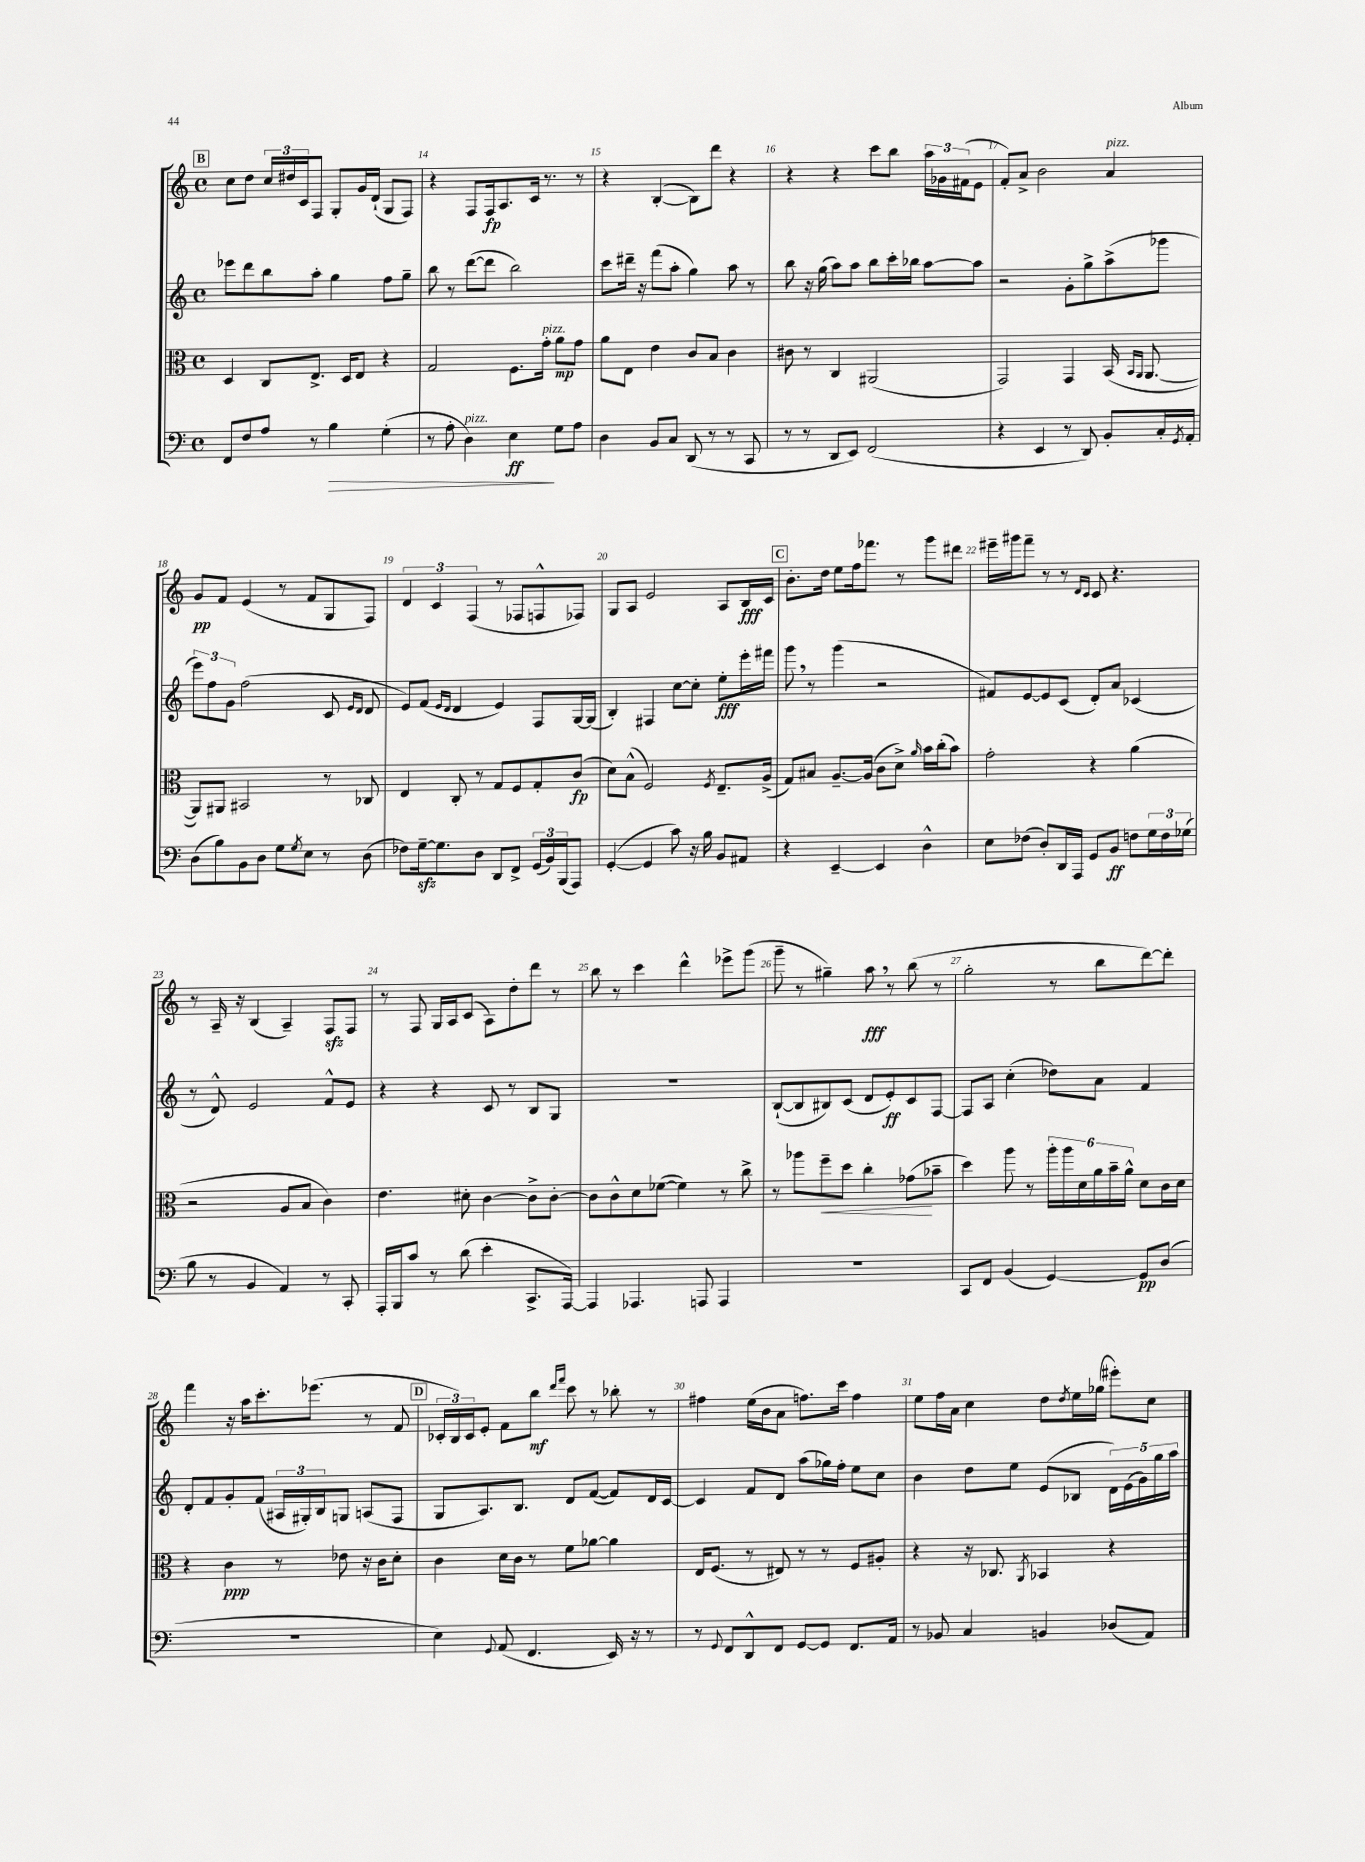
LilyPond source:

<<
\new StaffGroup <<
\new Staff = "s0" {
    \clef treble \key c \major \defaultTimeSignature \time 4/4
    \mark \markup { \box "B" } c''8 d''8 \tuplet 3/2 { c''16 dis''16 c'16 } f8 g8-. g'16 d'16-!( g8 f8) |
    r4 f8 f16\fp a8. c'16 r8. r8 |
    r4 b4~-.( b8) d'''8 r4 |
    r4 r4 c'''8 b''8 \tuplet 3/2 { a''16 ges'16 fis'16( } e'8 |
    f'8-.) a'8-> b'2 a'4^\markup { \italic "pizz." } |
    g'8\pp f'8 e'4( r8 f'8 g8 f8) |
    \tuplet 3/2 { d'4 c'4 f4( } r8 fes8 f8-^ fes8) |
    g8 a8 e'2 a8 b16\fff c'16 |
    \mark \markup { \box "C" } b'8.-. d''16 e''8 f''16 fes'''8. r8 g'''8 dis'''8 |
    eis'''16-- gis'''16 f'''8-- r8 r8 \grace { d'16 c'16 } c'8 r4. |
    r8 a16-- r16 b4( a4--) f8\sfz f8 |
    r8 f8 g16 a16 c'8( a8) d''8-. d'''8 r8 |
    b''8 r8 c'''4 d'''4-^ ees'''8-> g'''8( |
    g'''8-- r8 gis''4--) a''8\fff \breathe r8 b''8( r8 |
    g''2-. r8 b''8 d'''8~) d'''8-. |
    f'''4 r16 a''16 c'''8.-. ees'''8.( r8 f'8 |
    \mark \markup { \box "D" } \tuplet 3/2 { ces'16-. b16) ces'16 } e'8-. f'8 b''8\mf \grace { d'''16 f'''16 } c'''8 r8 bes''8-. r8 |
    fis''4 e''16( b'16 a'8 f''8.) c'''16 f''4 |
    e''8 f''16 a'16 c''4 d''8 \acciaccatura { d''8 } e''16 ges''16( eis'''8-.) c''8 \bar "|." |
}
\new Staff = "s1" {
    \clef treble \key c \major \defaultTimeSignature \time 4/4
    \mark \markup { \box "B" } ees'''8 d'''8 b''8 a''8-. g''4 f''8 g''8-- |
    b''8 r8 d'''8~( d'''8 b''2) |
    c'''8 dis'''16-- r16 f'''8( a''8-. g''4) a''8 r8 |
    b''8 r16 g''16( a''8) a''8 b''8 c'''16-. bes''16 a''8~ a''8 |
    r2 g'8-. g''8-> a''8->( ges'''8 |
    \tuplet 3/2 { e'''8) f''8 g'8 } f''2( c'8 \grace { e'16 d'16 } d'8 |
    e'8) f'8( \grace { e'16 d'16 } d'4 e'4) f8 g16~ g16( |
    b4-.) fis4 c''8~ c''8-. e''8-.\fff e'''16-. fis'''16 |
    \mark \markup { \box "C" } g'''8 \breathe r8 g'''4( r2 |
    fis'8) e'8~ e'8 c'8( d'8-.) a'8 ces'4( |
    r8 d'8-^) e'2 f'8-^ e'8 |
    r4 r4 c'8 r8 b8 g8 |
    R1 |
    b8~-!( b8 bis8) c'8( d'8 e'8-.\ff) c'8 f8~ |
    f8 a8 c''4-.( des''8) a'8 f'4 |
    d'8-. f'8 g'8-. f'8( \tuplet 3/2 { ais16 gis16-.) b16 } g8 a8( f8 |
    \mark \markup { \box "D" } g8 a8.) b8. d'8 f'8~( f'8) d'16 c'16~ |
    c'4 f'8 d'8 a''8( ges''16) f''16-. e''8 c''8 |
    b'4 d''8 e''8 e'8( bes8 \tuplet 5/4 { d'16) e'16( g'16) g''16 a''16 } \bar "|." |
}
\new Staff = "s2" {
    \clef alto \key c \major \defaultTimeSignature \time 4/4
    \mark \markup { \box "B" } d4 c8 e8.-> d16 e8 r4 |
    g2 f8. g'16-.^\markup { \italic "pizz." } a'8\mp g'8 |
    a'8 e8 e'4 c'8 b8 c'4 |
    cis'8 r8 c4 ais,2( |
    g,2) g,4 b,16( \grace { b,16 a,16 } a,8.~ |
    a,8) ais,8 bis,2 r8 ces8 |
    e4 c8-. r8 g8 f8 g8-. c'8\fp( |
    d'8) b8-^( f2) \acciaccatura { f8 } e8.-- a16->( |
    \mark \markup { \box "C" } g8) bis8 a8.~-- a16( c'8 d'8->) \grace { a'16 } b'16 c''16-.( b'8) |
    g'2-. r4 a'4( |
    r2 a8 b8 c'4) |
    e'4. dis'8-. c'4~ c'8-> c'8~-. |
    c'8 c'8-^ d'8 fes'8~( fes'4) r8 c''8-> |
    r8 aes''8 f''8--\< d''8 c''4-. ges'8\!( bes'8-- |
    d''4) a''8 r8 \tuplet 6/4 { a''16-. a''16 d'16 a'16 b'16-- a'16-^ } d'8 c'16 d'16 |
    r4 c'4\ppp r8 ees'8 r16 c'16 d'8-. |
    \mark \markup { \box "D" } c'4 d'16 c'16 r8 f'8 aes'8~ aes'4 |
    e16 f8.( r8 eis8) r8 r8 f8 ais8-. |
    r4 r16 ces8. \acciaccatura { a,8 } bes,4 r4 \bar "|." |
}
\new Staff = "s3" {
    \clef bass \key c \major \defaultTimeSignature \time 4/4
    \mark \markup { \box "B" } f,8 f8 a8 r8 b4\> g4-.( |
    r8 a8-. d4^\markup { \italic "pizz." }) e4\ff\! g8 a8 |
    d4 b,8 c8 d,8( r8 r8 c,8 |
    r8 r8 d,8 e,8) f,2( |
    r4 e,4 r8 d,8) b,8-. c16-. \acciaccatura { g,8 } a,16-. |
    d8( b8) b,8 d8 g8 \acciaccatura { g8 } e8 r8 d8( |
    fes8) g16~--\sfz g8. d8 d,8 f,8-> \tuplet 3/2 { g,16( b,16) b,,16( } a,,8) |
    g,4~-.( g,4 c'8) r16 b16 b,8 ais,8 |
    \mark \markup { \box "C" } r4 e,4~-- e,4 d4-^ |
    e8 fes8( d8-.) d,16 a,,16 g,8 b,8\ff f8 \tuplet 3/2 { g16 f16 ges16( } |
    b8 r8 b,4 a,4) r8 c,8-. |
    a,,16-. b,,16 c'8 r8 d'8( e'4-. c,8.-> a,,16~) |
    a,,4 aes,,4. a,,8 a,,4 |
    R1 |
    c,8 f,8 b,4( g,4~) g,8\pp d8( |
    R1 |
    \mark \markup { \box "D" } e4) \appoggiatura { g,8 } a,8( f,4. e,16) r16 r8 |
    r8 \appoggiatura { g,8 } f,8 d,8-^ f,8 g,8~ g,8 f,8. a,16 |
    r8 bes,8 c4 b,4 des8( a,8) \bar "|." |
}
>>
>>
\layout { \context { \Score currentBarNumber = #13 \override BarNumber.break-visibility = ##(#f #t #t) barNumberVisibility = #all-bar-numbers-visible } }
